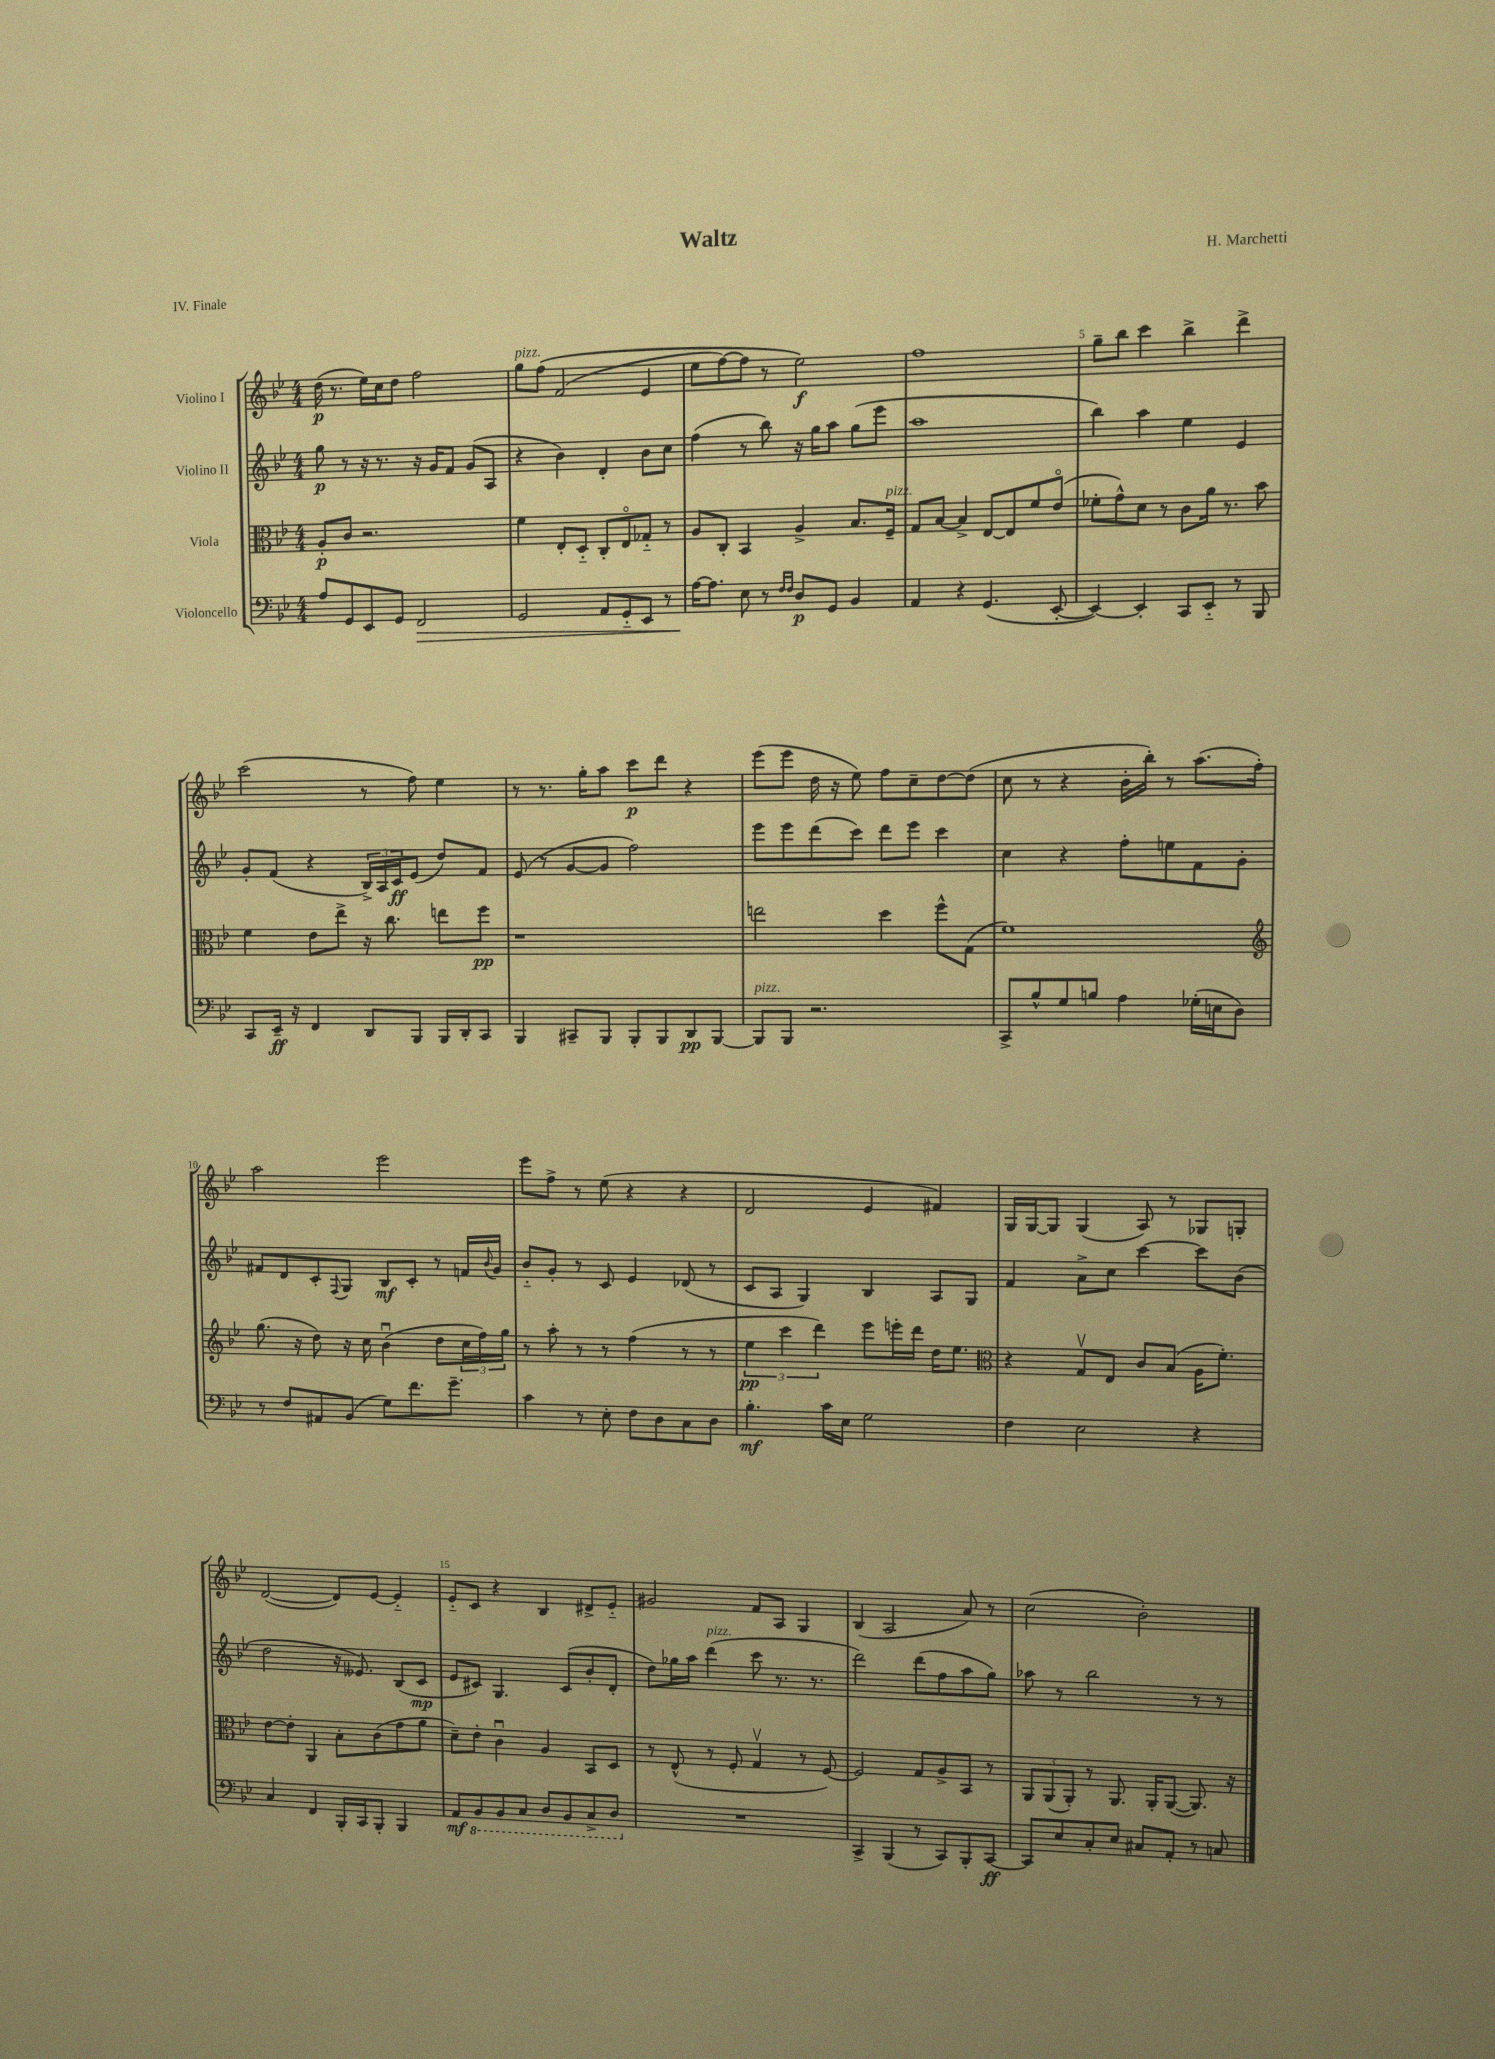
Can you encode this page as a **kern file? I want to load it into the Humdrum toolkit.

**kern	**dynam	**kern	**dynam	**kern	**dynam	**kern	**dynam
*part4	*part4	*part3	*part3	*part2	*part2	*part1	*part1
*staff4	*staff4	*staff3	*staff3	*staff2	*staff2	*staff1	*staff1
*I"Violoncello	*	*I"Viola	*	*I"Violino II	*	*I"Violino I	*
*clefF4	*	*clefC3	*	*clefG2	*	*clefG2	*
*k[b-e-]	*	*k[b-e-]	*	*k[b-e-]	*	*k[b-e-]	*
*M4/4	*	*M4/4	*	*M4/4	*	*M4/4	*
=1	=1	=1	=1	=1	=1	=1	=1
8A/L	.	8A'/L	p	8gg\	p	(16dd\	p
.	.	.	.	.	.	8.r	.
8GG/	.	8c/J	.	8r	.	.	.
8EE-/	.	2.r	.	16r	.	16ee-\LL)	.
.	.	.	.	8.r	.	16cc\J	.
8GG/J	.	.	.	.	.	8dd\J	.
!	!LO:HP:b	!	!	!	!	!	!
2FF/	>	.	.	16r	.	2ff\	.
.	.	.	.	16g/KL	.	.	.
.	.	.	.	8f/J	.	.	.
.	.	.	.	(8g/L	.	.	.
.	.	.	.	8A/J	.	.	.
=2	=2	=2	=2	=2	=2	=2	=2
!	!	!	!	!	!	!LO:TX:a:i:t=pizz.	!
2GG/	.	4f\	.	4r	.	8gg\L	.
.	.	.	.	.	.	(8ff\J	.
.	.	8E-'/L	.	4b-\)	.	(2f/	.
.	.	8D/J	.	.	.	.	.
8AA/L	.	8C'/L	.	4d'/	.	.	.
8GG/	.	8E-/	.	.	.	.	.
8EE-/J	.	8G-X/J	.	8b-\L	.	4e-/	.
8r	.	8r	.	8cc\J	.	.	.
=3	=3	=3	=3	=3	=3	=3	=3
[16A\KL	.	8A/L	.	(4ff\	.	8ee-\L	.
8.A\J]	]	.	.	.	.	.	.
.	.	8C'/J	.	.	.	[8ff\)	.
8E-\	.	4BB-/	.	8r	.	8ff\J]	.
8r	.	.	.	8bb-\)	.	8r	.
16qqF/LL	.	.	.	.	.	.	.
16qqF/JJ	.	.	.	.	.	.	.
8D/L	p	4A^/	.	16r	.	2ee-\)	f
.	.	.	.	16gg\KL	.	.	.
8GG/J	.	.	.	8aa\J	.	.	.
4BB-/	.	8.B-/L	.	(8gg\L	.	.	.
.	.	.	.	8eee-\J	.	.	.
!	!	!LO:TX:a:i:t=pizz.	!	!	!	!	!
.	.	16F~/Jk	.	.	.	.	.
=4	=4	=4	=4	=4	=4	=4	=4
4AA/	.	8G/L	.	1aa	.	1ff	.
.	.	[8B-/J	.	.	.	.	.
4r	.	4B-^/]	.	.	.	.	.
(4.GG/	.	[8E-/L	.	.	.	.	.
.	.	8E-/]	.	.	.	.	.
.	.	8f/	.	.	.	.	.
[8EE-'/	.	(8e-/J	.	.	.	.	.
=5	=5	=5	=5	=5	=5	=5	=5
4EE-/_)	.	8f-X'\L	.	4bb-\)	.	8gg~\L	.
.	.	8g^^\)	.	.	.	8bb-\J	.
4EE-'/]	.	8d\J	.	4aa\	.	4ccc\	.
.	.	8r	.	.	.	.	.
8CC/L	.	8c\L	.	4ee-\	.	4bb-^\	.
8EE-/J	.	16a\Jk	.	.	.	.	.
.	.	8.r	.	.	.	.	.
8r	.	.	.	4e-/	.	4ddd^\	.
8BBB-/	.	8b-\	.	.	.	.	.
!!LO:LB:g=z
=6	=6	=6	=6	=6	=6	=6	=6
8CC/L	.	4f\	.	8g'/L	.	(2ccc\	.
16EE-~/Jk	ff	.	.	(8f/J	.	.	.
16r	.	.	.	.	.	.	.
4FF/	.	8e-\L	.	4r	.	.	.
.	.	8ee-^\J	.	.	.	.	.
8DD/L	.	16r	.	24B-^/LL)	.	8r	.
.	.	.	.	24A/	.	.	.
.	.	8.cc\	.	.	.	.	.
.	.	.	.	24c/J	ff	.	.
8BBB-/J	.	.	.	(8e-/J	.	8ff\)	.
16BBB-/LL	.	8een\L	.	8dd/L)	.	4ee-\	.
16DD'/J	.	.	.	.	.	.	.
8CC/J	.	8ff\J	pp	8f/J	.	.	.
=7	=7	=7	=7	=7	=7	=7	=7
4BBB-/	.	1r	.	(8e-/	.	8r	.
.	.	.	.	8r	.	8.r	.
8CC#X~/L	.	.	.	[8g/L	.	.	.
.	.	.	.	.	.	16gg'\KL	.
8BBB-/J	.	.	.	8g/J]	.	8aa\J	.
8BBB-'/L	.	.	.	2ff\)	.	8ccc\L	p
8BBB-/	.	.	.	.	.	8ddd\J	.
8DD/	pp	.	.	.	.	4r	.
[8BBB-/J	.	.	.	.	.	.	.
=8	=8	=8	=8	=8	=8	=8	=8
!LO:TX:a:i:t=pizz.	!	!	!	!	!	!	!
8BBB-/L]	.	2een\	.	8eee-\L	.	(8eee-\L	.
8BBB-/J	.	.	.	8eee-\	.	8eee-\J	.
2.r	.	.	.	(8ddd\	.	16dd\	.
.	.	.	.	.	.	16r	.
.	.	.	.	8ccc\J)	.	8ee-\)	.
.	.	4dd\	.	8ddd\L	.	8ff\L	.
.	.	.	.	8eee-\J	.	8cc~\	.
.	.	8ff^^\L	.	4ccc\	.	[8dd\	.
.	.	(8G\J	.	.	.	(8dd\J]	.
=9	=9	=9	=9	=9	=9	=9	=9
8CC^/L	.	1f)	.	4cc\	.	8cc\	.
8B-^^/	.	.	.	.	.	8r	.
8G/	.	.	.	4r	.	4r	.
8Bn/J	.	.	.	.	.	.	.
4A\	.	.	.	8ff'\L	.	16b-'\LL	.
.	.	.	.	.	.	16bb-'\JJ)	.
.	.	.	.	8een\	.	8r	.
(16G-X'\LL	.	.	.	8f\	.	(8.aa\L	.
16En\J	.	.	.	.	.	.	.
8D\J)	.	.	.	8g'\J	.	.	.
.	.	.	.	.	.	16ff'\Jk)	.
!!LO:LB:g=z
=10	=10	=10	=10	=10	=10	=10	=10
*	*	*clefG2	*	*	*	*	*
8r	.	(8.gg\	.	8f#X/L	.	2aa\	.
8F/L	.	.	.	8d/	.	.	.
.	.	16r	.	.	.	.	.
8AA#X/	.	8dd\)	.	8c'/	.	.	.
.	.	.	.	8qqF/	.	.	.
(8BB-/J	.	16r	.	8G/J	.	.	.
.	.	16cc\	.	.	.	.	.
8G\L)	.	(4b-u\	.	8B-/L	mf	2eee-\	.
8.f\	.	.	.	8c'/J	.	.	.
.	.	8dd\L	.	8r	.	.	.
8.g~\J	.	.	.	.	.	.	.
.	.	24cc\L	.	16fn/LL	.	.	.
.	.	24ff\)	.	.	.	.	.
.	.	.	.	8qqb-/	.	.	.
.	.	.	.	16g/JJ	.	.	.
.	.	24gg\JJ	.	.	.	.	.
=11	=11	=11	=11	=11	=11	=11	=11
4c\	.	8r	.	8b-/L	.	8eee-\L	.
.	.	8aa'\	.	8g'/J	.	8ff^\J	.
8r	.	8r	.	8r	.	8r	.
8E-'\	.	8r	.	8c/	.	(8ee-\	.
8F\L	.	(4ff\	.	4e-/	.	4r	.
8D\	.	.	.	.	.	.	.
8C\	.	8r	.	(8d-X/	.	4r	.
8D\J	.	8r	.	8r	.	.	.
=12	=12	=12	=12	=12	=12	=12	=12
4.B-'\	mf	6ee-\	pp	8c/L	.	2d/	.
.	.	.	.	8A/J	.	.	.
.	.	6ccc\	.	.	.	.	.
.	.	.	.	4G/)	.	.	.
.	.	6ddd\)	.	.	.	.	.
16c\LL	.	.	.	.	.	.	.
16E-\JJ	.	.	.	.	.	.	.
2G\	.	8eee-\L	.	4B-/	.	4e-/	.
.	.	16eeen'\L	.	.	.	.	.
.	.	16ddd\JJ	.	.	.	.	.
.	.	16dd\KL	.	8A/L	.	4f#X/)	.
.	.	8.ee-\J	.	.	.	.	.
.	.	.	.	8G/J	.	.	.
=13	=13	=13	=13	=13	=13	=13	=13
*	*	*clefC3	*	*	*	*	*
4F\	.	4r	.	4f/	.	16G/LL	.
.	.	.	.	.	.	[16G/J	.
.	.	.	.	.	.	8G/J]	.
2E-\	.	8Gv/L	.	8a^\L	.	(4G/	.
.	.	8E-/J	.	8cc\J	.	.	.
.	.	8c/L	.	[4ccc\	.	8A/)	.
.	.	(8B-/J	.	.	.	8r	.
4r	.	16A\KL	.	8ccc\L]	.	8G-X/L	.
.	.	8.f'\J)	.	.	.	.	.
.	.	.	.	(8b-\J	.	8Gn'/J	.
!!LO:LB:g=z
=14	=14	=14	=14	=14	=14	=14	=14
4C/	.	[8e-\L	.	2dd\	.	([2d/	.
.	.	8e-'\J]	.	.	.	.	.
4FF/	.	4AA/	.	.	.	.	.
16BBB-'/LL	.	8B-'\L	.	16r	.	8d/L])	.
16CC/J	.	.	.	8.e--X/)	.	.	.
8BBB-'/J	.	(8c\	.	.	.	[8e-/J	.
4BBB-/	.	8g\	.	(8B-/L	.	4e-/]	.
.	.	8a\J	.	8c/J	mp	.	.
=15	=15	=15	=15	=15	=15	=15	=15
8AA/L	mf	8d~\L)	.	8e-/L	.	8e-/L	.
*8ba	*	*	*	*	*	*	*
8BBB-/	.	8e-'\J	.	8c#X/J)	.	8c/J	.
8BBB-/	.	4cu\	.	4.G/	.	4r	.
8CC/J	.	.	.	.	.	.	.
8DD/L	.	4A/	.	.	.	4B-/	.
8BBB-/	.	.	.	(8c#/L	.	.	.
8CC^/	.	8BB-/L	.	8b-'/	.	8d#X^/L	.
8DD/J	.	8D/J	.	8d'/J	.	8e-/J	.
=16	=16	=16	=16	=16	=16	=16	=16
*X8ba	*	*	*	*	*	*	*
1r	.	8r	.	8dd\L)	.	2g#X/	.
.	.	(8E-^^/	.	16gg-X\L	.	.	.
.	.	.	.	16aa\JJ	.	.	.
!	!	!	!	!LO:TX:a:i:t=pizz.	!	!	!
.	.	8r	.	(4ddd\	.	.	.
.	.	8F'/	.	.	.	.	.
.	.	4Gv/	.	8ccc\	.	8f/L	.
.	.	.	.	8.r	.	8A/J	.
.	.	8r	.	.	.	4G/	.
.	.	.	.	8.r	.	.	.
.	.	[8F/)	.	.	.	.	.
=17	=17	=17	=17	=17	=17	=17	=17
4CC^/	.	2F/]	.	2ddd\)	.	(4B-/	.
(4BBB-/	.	.	.	.	.	2A/	.
8r	.	8G/L	.	(8ddd\L	.	.	.
8CC/L)	.	8A^/	.	8ff\	.	.	.
8BBB-'/	.	8BB-/J	.	8aa\	.	8a/)	.
[8CC/J	ff	8r	.	8gg\J)	.	8r	.
=18	=18	=18	=18	=18	=18	=18	=18
8CC/L]	.	12AA/L	.	8aa-X\	.	(2cc\	.
.	.	(12AA/	.	.	.	.	.
8E-/	.	.	.	8r	.	.	.
.	.	12AA'/J)	.	.	.	.	.
8C'/	.	8r	.	2bb-\	.	.	.
8E-/J	.	8.AA/	.	.	.	.	.
8C#X/L	.	.	.	.	.	2b-'\)	.
.	.	16AA'/KL	.	.	.	.	.
8AA'/J	.	([8AA/J	.	.	.	.	.
8r	.	8.AA/])	.	8r	.	.	.
8Cn/	.	.	.	8r	.	.	.
.	.	16r	.	.	.	.	.
==	==	==	==	==	==	==	==
*-	*-	*-	*-	*-	*-	*-	*-
